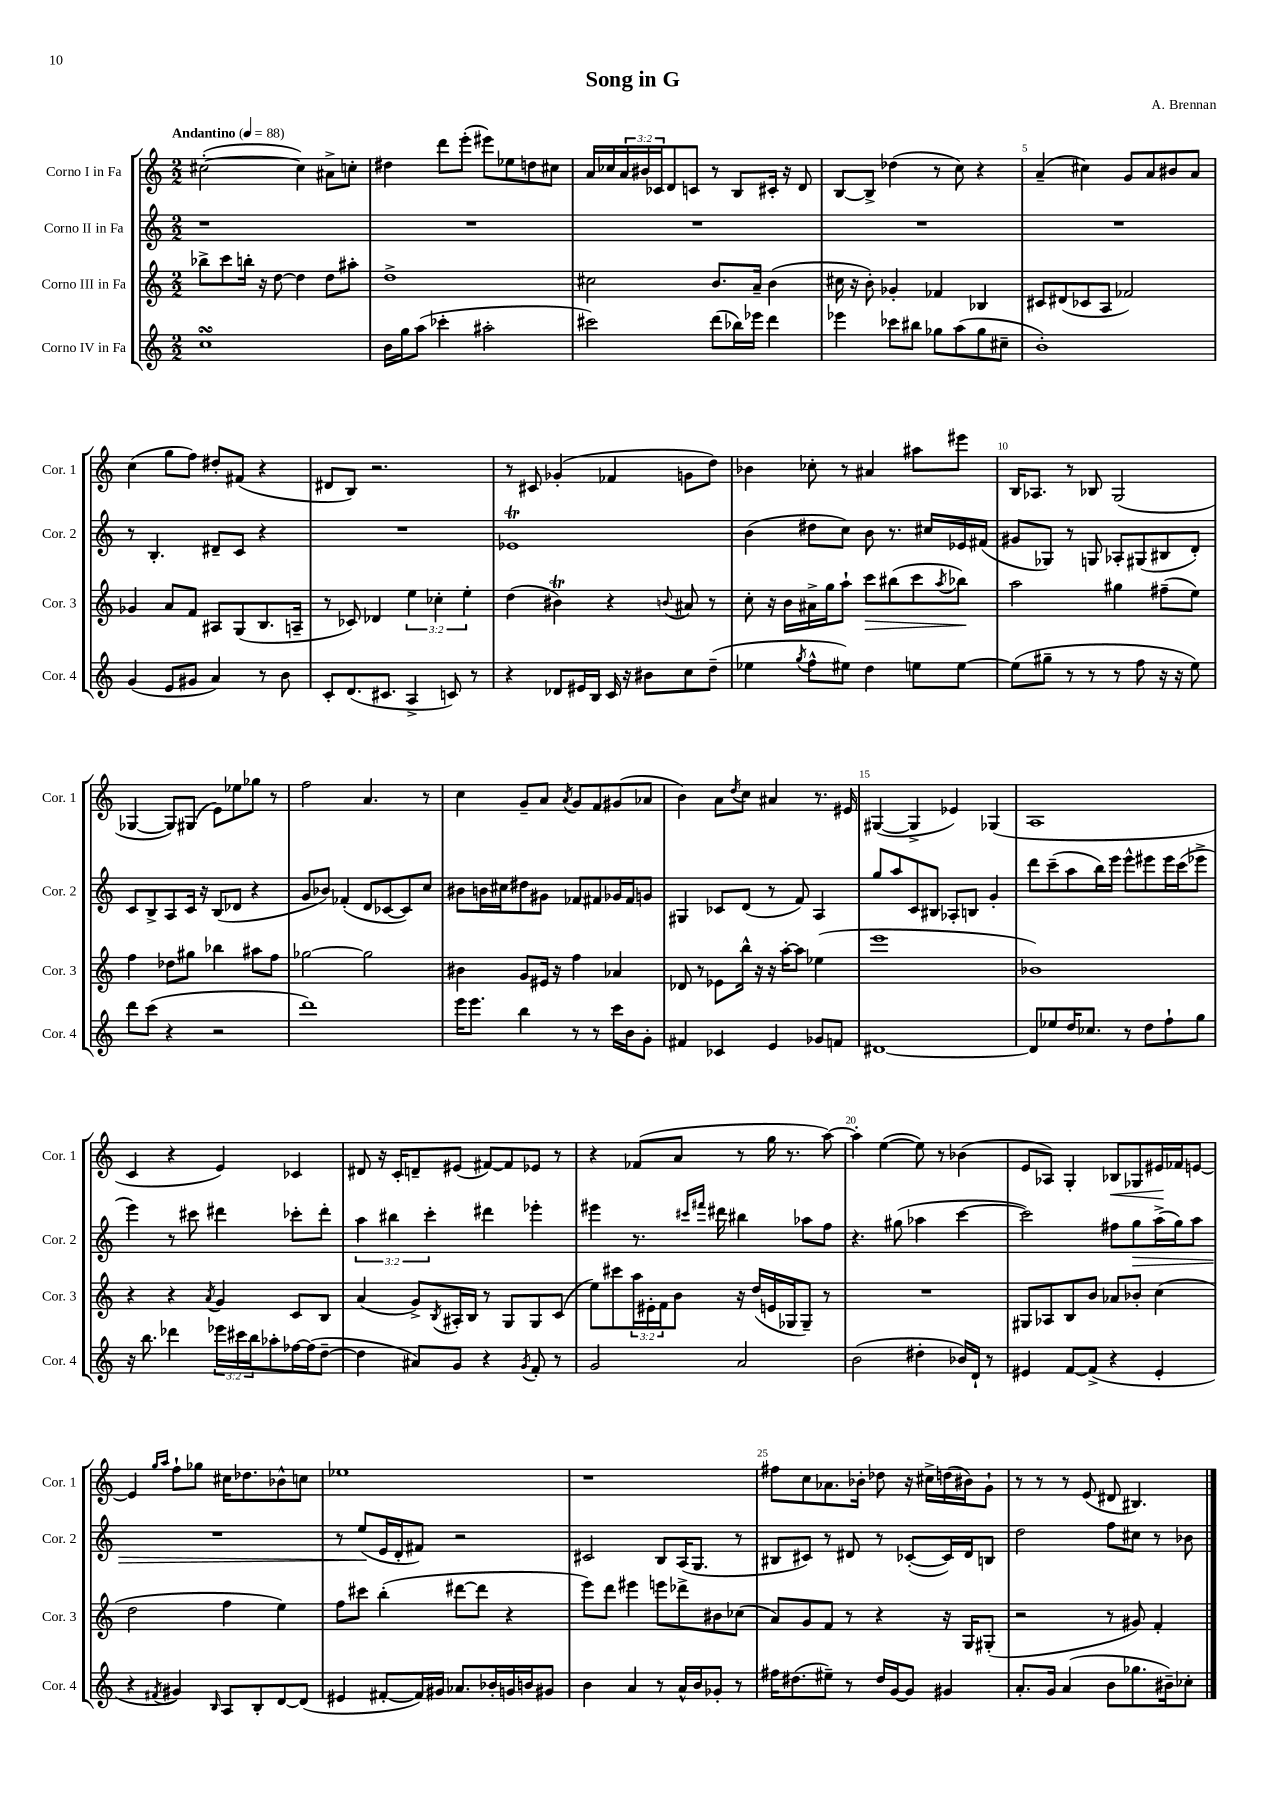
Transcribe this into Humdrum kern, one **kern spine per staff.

**kern	**kern	**dynam	**kern	**dynam	**kern	**dynam
*part4	*part3	*part3	*part2	*part2	*part1	*part1
*staff4	*staff3	*staff3	*staff2	*staff2	*staff1	*staff1
*I"Corno IV in Fa	*I"Corno III in Fa	*	*I"Corno II in Fa	*	*I"Corno I in Fa	*
*I'Cor. 4	*I'Cor. 3	*	*I'Cor. 2	*	*I'Cor. 1	*
*clefG2	*clefG2	*	*clefG2	*	*clefG2	*
*k[]	*k[]	*	*k[]	*	*k[]	*
*M2/2	*M2/2	*	*M2/2	*	*M2/2	*
*MM88	*MM88	*	*MM88	*	*MM88	*
=1	=1	=1	=1	=1	=1	=1
!	!	!	!	!	!LO:TX:a:B:t=Andantino	!
1ccsSSs	8bb-X^\L	.	1r	.	([2cc#X'\	.
.	8ccc\	.	.	.	.	.
.	16bbn'\Jk	.	.	.	.	.
.	16r	.	.	.	.	.
.	[8dd\	.	.	.	.	.
.	4dd\]	.	.	.	4cc#\])	.
.	8dd\L	.	.	.	8a#X^\L	.
.	8aa#X'\J	.	.	.	8ccn'\J	.
=2	=2	=2	=2	=2	=2	=2
16b\LL	1dd^	.	1r	.	4dd#X\	.
16gg\J	.	.	.	.	.	.
(8aa\J	.	.	.	.	.	.
4ccc-X'\	.	.	.	.	8ddd\L	.
.	.	.	.	.	(8eee'\J	.
2aa#X'\	.	.	.	.	8eee#X\L)	.
.	.	.	.	.	8ee-X\	.
.	.	.	.	.	8ddn\	.
.	.	.	.	.	8cc#X\J	.
=3	=3	=3	=3	=3	=3	=3
2ccc#X\)	2cc#X\	.	1r	.	16a/LL	.
.	.	.	.	.	16cc-X/	.
.	.	.	.	.	24a/	.
.	.	.	.	.	24b#X/	.
.	.	.	.	.	24c-X/J	.
.	.	.	.	.	8d/	.
.	.	.	.	.	8cn/J	.
(8ddd\L	8.b/L	.	.	.	8r	.
16bb-X\L)	.	.	.	.	8B/L	.
16eee-X\JJ	16a~/Jk	.	.	.	.	.
4ddd\	(4b\	.	.	.	16c#X'/Jk	.
.	.	.	.	.	16r	.
.	.	.	.	.	8d/	.
=4	=4	=4	=4	=4	=4	=4
4eee-X\	16cc#X\	.	1r	.	[8B/L	.
.	16r	.	.	.	.	.
.	8b'\)	.	.	.	8B^/J]	.
8ccc-X\L	4g-X'/	.	.	.	(4dd-X\	.
8bb#X\J	.	.	.	.	.	.
8gg-X\L	4f-X/	.	.	.	8r	.
(8aa\	.	.	.	.	8cc\)	.
8gg-\	4B-X/	.	.	.	4r	.
8cc#X~\J	.	.	.	.	.	.
=5	=5	=5	=5	=5	=5	=5
1b')	8c#X/L	.	1r	.	(4a~/	.
.	(8d#X/	.	.	.	.	.
.	8c-X/	.	.	.	4cc#X\)	.
.	8A/J	.	.	.	.	.
.	2f-X/)	.	.	.	8g/L	.
.	.	.	.	.	8a/	.
.	.	.	.	.	8b#X/	.
.	.	.	.	.	8a/J	.
!!LO:LB:g=z
=6	=6	=6	=6	=6	=6	=6
(4g/	4g-X/	.	8r	.	(4cc\	.
.	.	.	4.B'/	.	.	.
8e/L	8a/L	.	.	.	8gg\L	.
8g#X/J	8f/J	.	.	.	8ff\J)	.
4a/)	8A#X/L	.	8d#X~/L	.	8dd#X'/L	.
.	(8G/	.	8c/J	.	(8f#X/J	.
8r	8.B/	.	4r	.	4r	.
8b\	.	.	.	.	.	.
.	16An~/Jk	.	.	.	.	.
=7	=7	=7	=7	=7	=7	=7
8c'/L	8r	.	1r	.	8d#X/L	.
(8.d/	8c-X/)	.	.	.	8B/J)	.
.	4d-X/	.	.	.	2.r	.
8.c#X/J	.	.	.	.	.	.
4A^/	6ee\	.	.	.	.	.
.	6cc-X'\	.	.	.	.	.
8cn/)	.	.	.	.	.	.
.	6ee'\	.	.	.	.	.
8r	.	.	.	.	.	.
=8	=8	=8	=8	=8	=8	=8
4r	(4dd\	.	1e-XT	.	8r	.
.	.	.	.	.	8c#X/	.
8d-X/L	4b#Xt\)	.	.	.	(4g-X'/	.
16e#X/L	.	.	.	.	.	.
16B/JJ	.	.	.	.	.	.
16c/	4r	.	.	.	4f-X/	.
16r	.	.	.	.	.	.
8b#X\L	.	.	.	.	.	.
.	8qqbn/	.	.	.	.	.
8cc\	8a#X/	.	.	.	8gn\L	.
(8dd~\J	8r	.	.	.	8dd\J)	.
=9	=9	=9	=9	=9	=9	=9
4ee-X\	8cc'\	.	(4b\	.	4b-X\	.
.	16r	.	.	.	.	.
.	16b\LL	.	.	.	.	.
8qgg/	.	.	.	.	.	.
8ff^^\L	16a#X^\	.	8dd#X\L	.	8cc-X'\	.
.	16gg\J	.	.	.	.	.
8ee#X\J)	8aa`\J	.	8cc\J)	.	8r	.
!	!	!LO:HP:b	!	!	!	!
4dd\	8ccc\L	>	8b\	.	4a#X/	.
.	(8bb#X\	.	8.r	.	.	.
8een\L	8ccc\	.	.	.	8aa#X\L	.
.	.	.	16cc#X/LL	.	.	.
.	8qaa/	.	.	.	.	.
[8ee\J	8bb-X\J)	.	16e-X/	.	8eee#X\J	.
.	.	.	(16f#X/JJ	.	.	.
.	.	]	.	.	.	.
=10	=10	=10	=10	=10	=10	=10
(8ee\L]	2aa\	.	8g#X/L	.	16B/KL	.
.	.	.	.	.	8.A-X/J	.
8gg#X~\J	.	.	8G-X/J)	.	.	.
8r	.	.	8r	.	8r	.
8r	.	.	8Gn/	.	8B-X/	.
8r	4gg#X\	.	8A-X'/L	.	(2G/	.
8ff\	.	.	(8G#X/	.	.	.
16r	(8ff#X~\L	.	8B#X/	.	.	.
16r	.	.	.	.	.	.
8ee\)	8ee\J)	.	8d'/J)	.	.	.
!!LO:LB:g=z
=11	=11	=11	=11	=11	=11	=11
8ddd\L	4ff\	.	8c/L	.	[4G-X/	.
(8ccc\J	.	.	8B^/	.	.	.
4r	8dd-X\L	.	8A/	.	8G-/L])	.
.	8gg#X\J	.	16c/Jk	.	(8G#X/J	.
.	.	.	16r	.	.	.
2r	4bb-X\	.	(8B/L	.	8e\L)	.
.	.	.	8d-X/J	.	8ee-X\	.
.	8aa#X\L	.	4r	.	8gg-X\J	.
.	8ff\J	.	.	.	8r	.
=12	=12	=12	=12	=12	=12	=12
1ddd)	[2gg-X\	.	8g/L	.	2ff\	.
.	.	.	8b-X/J)	.	.	.
.	.	.	(4f-X'/	.	.	.
.	2gg-\]	.	8d/L	.	4.a/	.
.	.	.	[8c-X/	.	.	.
.	.	.	8c-/])	.	.	.
.	.	.	8cc/J	.	8r	.
=13	=13	=13	=13	=13	=13	=13
16eee\KL	4b#X\	.	8b#X\L	.	4cc\	.
8.eee\J	.	.	.	.	.	.
.	.	.	16bn\L	.	.	.
.	.	.	16cc#X\J	.	.	.
4bb\	8g/L	.	8dd#X\	.	8g~/L	.
.	16e#X/Jk	.	8g#X\J	.	8a/J	.
.	16r	.	.	.	.	.
.	.	.	.	.	8qa/	.
8r	4ff\	.	8f-X/L	.	8g/L	.
8r	.	.	8f#X/	.	8f/	.
16ccc\LL	4a-X/	.	16g-X/L	.	(8g#X/	.
16b\J	.	.	16f#/J	.	.	.
8g'\J	.	.	8gn/J	.	8a-X/J	.
=14	=14	=14	=14	=14	=14	=14
4f#X/	8d-X/	.	4G#X/	.	4b\)	.
.	8r	.	.	.	.	.
4c-X/	8e-X\L	.	8c-X/L	.	8a\L	.
.	.	.	.	.	8qdd/	.
.	16bb^^\Jk	.	(8d/J	.	8cc\J	.
.	16r	.	.	.	.	.
4e/	16r	.	8r	.	4a#X/	.
.	[16aa'\KL	.	.	.	.	.
.	8aa\J]	.	8f/)	.	.	.
8g-X/L	(4ee-X\	.	4A/	.	8.r	.
8fn/J	.	.	.	.	.	.
.	.	.	.	.	16e#X/	.
=15	=15	=15	=15	=15	=15	=15
[1d#X	1eee	.	8gg/L	.	([4G#X/	.
.	.	.	8aa/	.	.	.
.	.	.	8c/	.	4G#^/]	.
.	.	.	8B#X/J	.	.	.
.	.	.	8A-X'/L	.	4e-X/)	.
.	.	.	8Bn/J	.	.	.
.	.	.	4g'/	.	(4G-X/	.
=16	=16	=16	=16	=16	=16	=16
8d#/L]	1b-X)	.	8ddd\L	.	1A	.
8ee-X/	.	.	(8ccc~\	.	.	.
16dd/K	.	.	8aa\	.	.	.
8.cc-X/J	.	.	.	.	.	.
.	.	.	16bb\L)	.	.	.
.	.	.	16eee\JJ	.	.	.
8r	.	.	8eee^^\L	.	.	.
8dd\L	.	.	8eee#X\	.	.	.
8ff`\	.	.	16eee#\L	.	.	.
.	.	.	(16ccc\J	.	.	.
8gg\J	.	.	8eee-X^\J	.	.	.
!!LO:LB:g=z
=17	=17	=17	=17	=17	=17	=17
16r	4r	.	4eee\)	.	4c/	.
8.bb\	.	.	.	.	.	.
4ddd-X\	4r	.	8r	.	4r	.
.	.	.	8ccc#X\	.	.	.
.	8qa/	.	.	.	.	.
24eee-X\LL	4g/	.	4ddd#X\	.	4e/)	.
24ccc#X\	.	.	.	.	.	.
24bb\J	.	.	.	.	.	.
8aa-X'\	.	.	.	.	.	.
[16ff-X\L	8c/L	.	8ccc-X'\L	.	4c-X/	.
(16ff-\J]	.	.	.	.	.	.
[8dd~\J	8B/J	.	8ddd#'\J	.	.	.
=18	=18	=18	=18	=18	=18	=18
4dd\]	(4a/	.	6aa\	.	8d#X/	.
.	.	.	.	.	16r	.
.	.	.	6bb#X\	.	.	.
.	.	.	.	.	16c'/KL	.
8a#X/L)	8g^/L)	.	.	.	8dn~/	.
.	.	.	6ccc'\	.	.	.
.	8qB/	.	.	.	.	.
8g/J	16A#X'/L	.	.	.	(8e#X/J	.
.	16B/JJ	.	.	.	.	.
4r	8r	.	4ddd#X\	.	[8f#X/L)	.
.	8G/L	.	.	.	8f#/]	.
8qg/	.	.	.	.	.	.
8f'/	8G/	.	4eee-X'\	.	8e-X/J	.
8r	(8c/J	.	.	.	8r	.
=19	=19	=19	=19	=19	=19	=19
2g/	8ee\L)	.	4eee#X\	.	4r	.
.	8ccc#X\	.	.	.	.	.
.	24aa\L	.	8.r	.	(8f-X/L	.
.	24e#X'\	.	.	.	.	.
.	24f\J	.	.	.	.	.
.	8b\J	.	.	.	8a/J	.
.	.	.	16qqccc#X/LL	.	.	.
.	.	.	16qqfff#X/JJ	.	.	.
.	.	.	16ddd#X\	.	.	.
2a/	16r	.	4bb#X\	.	8r	.
.	(16dd/LL	.	.	.	.	.
.	16en/	.	.	.	16gg\	.
.	16G-X/J	.	.	.	8.r	.
.	8G-~/J)	.	8aa-X\L	.	.	.
.	8r	.	8ff\J	.	[8aa\)	.
=20	=20	=20	=20	=20	=20	=20
(2b\	1r	.	4.r	.	4aa'\]	.
.	.	.	.	.	([4ee\	.
.	.	.	(8gg#X\	.	.	.
4dd#X'\	.	.	4aa-X\	.	8ee\])	.
.	.	.	.	.	8r	.
16b-X/LL)	.	.	[4ccc\	.	(4b-X\	.
16d`/JJ	.	.	.	.	.	.
8r	.	.	.	.	.	.
=21	=21	=21	=21	=21	=21	=21
4e#X/	8G#X/L	.	2ccc\])	.	8e/L	.
.	8A-X/	.	.	.	8A-X/J)	.
[8f/L	8B/	.	.	.	4G'/	.
(8f^/J]	8b/J	.	.	.	.	.
!	!	!	!	!	!	!LO:HP:b
4r	8a-X/L	.	8ff#X\L	.	8B-X/L	<
!	!	!	!	!LO:HP:b	!	!
.	8b-X'/J	.	8gg\	>	8G-X/	.
4e#'/	(4cc\	.	(16aa^\L	.	16e#X/L	.
.	.	.	16gg\J)	.	16f-X/J	[
.	.	.	8aa\J	.	[8en/J	.
!!LO:LB:g=z
=22	=22	=22	=22	=22	=22	=22
4r	2dd\	.	1r	.	4e/]	.
.	.	.	.	.	16qqgg/LL	.
8qf#X/	.	.	.	.	16qqaa/JJ	.
4g#X/)	.	.	.	.	8ff`\L	.
.	.	.	.	.	8gg-X\J	.
16qqB/	.	.	.	.	.	.
8A/L	4ff\	.	.	.	16cc#X\KL	.
.	.	.	.	.	8.dd-X\	.
8B'/	.	.	.	.	.	.
[8d/	4ee\)	.	.	.	8b-X^^\	.
(8d/J]	.	.	.	.	8ccn\J	.
=23	=23	=23	=23	=23	=23	=23
4e#X/	8ff\L	.	8r	.	1ee-X	.
.	8ccc#X\J	.	(8ee/L	.	.	.
[8f#X'/L	(4bb'\	.	16e/L	]	.	.
.	.	.	16d'/J	.	.	.
16f#/L])	.	.	8f#X/J)	.	.	.
16g#X/JJ	.	.	.	.	.	.
8.a-X/L	[8ddd#X\L	.	2r	.	.	.
.	8ddd#\J]	.	.	.	.	.
16b-X'/L	.	.	.	.	.	.
16gn/	4r	.	.	.	.	.
16bn/J	.	.	.	.	.	.
8g#X/J	.	.	.	.	.	.
=24	=24	=24	=24	=24	=24	=24
4b\	8eee\L)	.	2c#X/	.	1r	.
.	8ddd\J	.	.	.	.	.
4a/	4eee#X\	.	.	.	.	.
8r	8eeen\L	.	8B/L	.	.	.
16a^^/LL	8ddd-X^\	.	(16A/K	.	.	.
16b/J	.	.	8.G/J	.	.	.
8g-X'/J	8b#X\	.	.	.	.	.
8r	(8cc-X\J	.	8r	.	.	.
=25	=25	=25	=25	=25	=25	=25
16ff#X\KL	8a/L)	.	8B#X/L	.	8ff#X\L	.
(8.dd#X\	.	.	.	.	.	.
.	8g/	.	8c#X/J)	.	8cc\	.
8ee#X~\J)	8f/J	.	8r	.	8.a-X\	.
8r	8r	.	8d#X/	.	.	.
.	.	.	.	.	16b-X'\Jk	.
16dd#/LL	4r	.	8r	.	8dd-X\	.
[16g/J	.	.	.	.	.	.
8g/J]	.	.	([8c-X'/L	.	16r	.
.	.	.	.	.	16cc#X^\LL	.
4g#X/	16r	.	16c-/L])	.	(16ddn\	.
.	16G/KL	.	16d#/J	.	16b#X\J)	.
.	(8G#X'/J	.	8Bn/J	.	8g`\J	.
=26	=26	=26	=26	=26	=26	=26
8.a'/L	2r	.	2dd\	.	8r	.
.	.	.	.	.	8r	.
16g/Jk	.	.	.	.	.	.
(4a/	.	.	.	.	8r	.
.	.	.	.	.	(8e/	.
8b\L	8r	.	8ff\L	.	8d#X/	.
8.gg-X\	8g#X/)	.	8cc#X\J	.	4.B#X/)	.
.	4f'/	.	8r	.	.	.
16b#X~\k)	.	.	.	.	.	.
8cc-X'\J	.	.	8b-X\	.	.	.
==	==	==	==	==	==	==
*-	*-	*-	*-	*-	*-	*-
